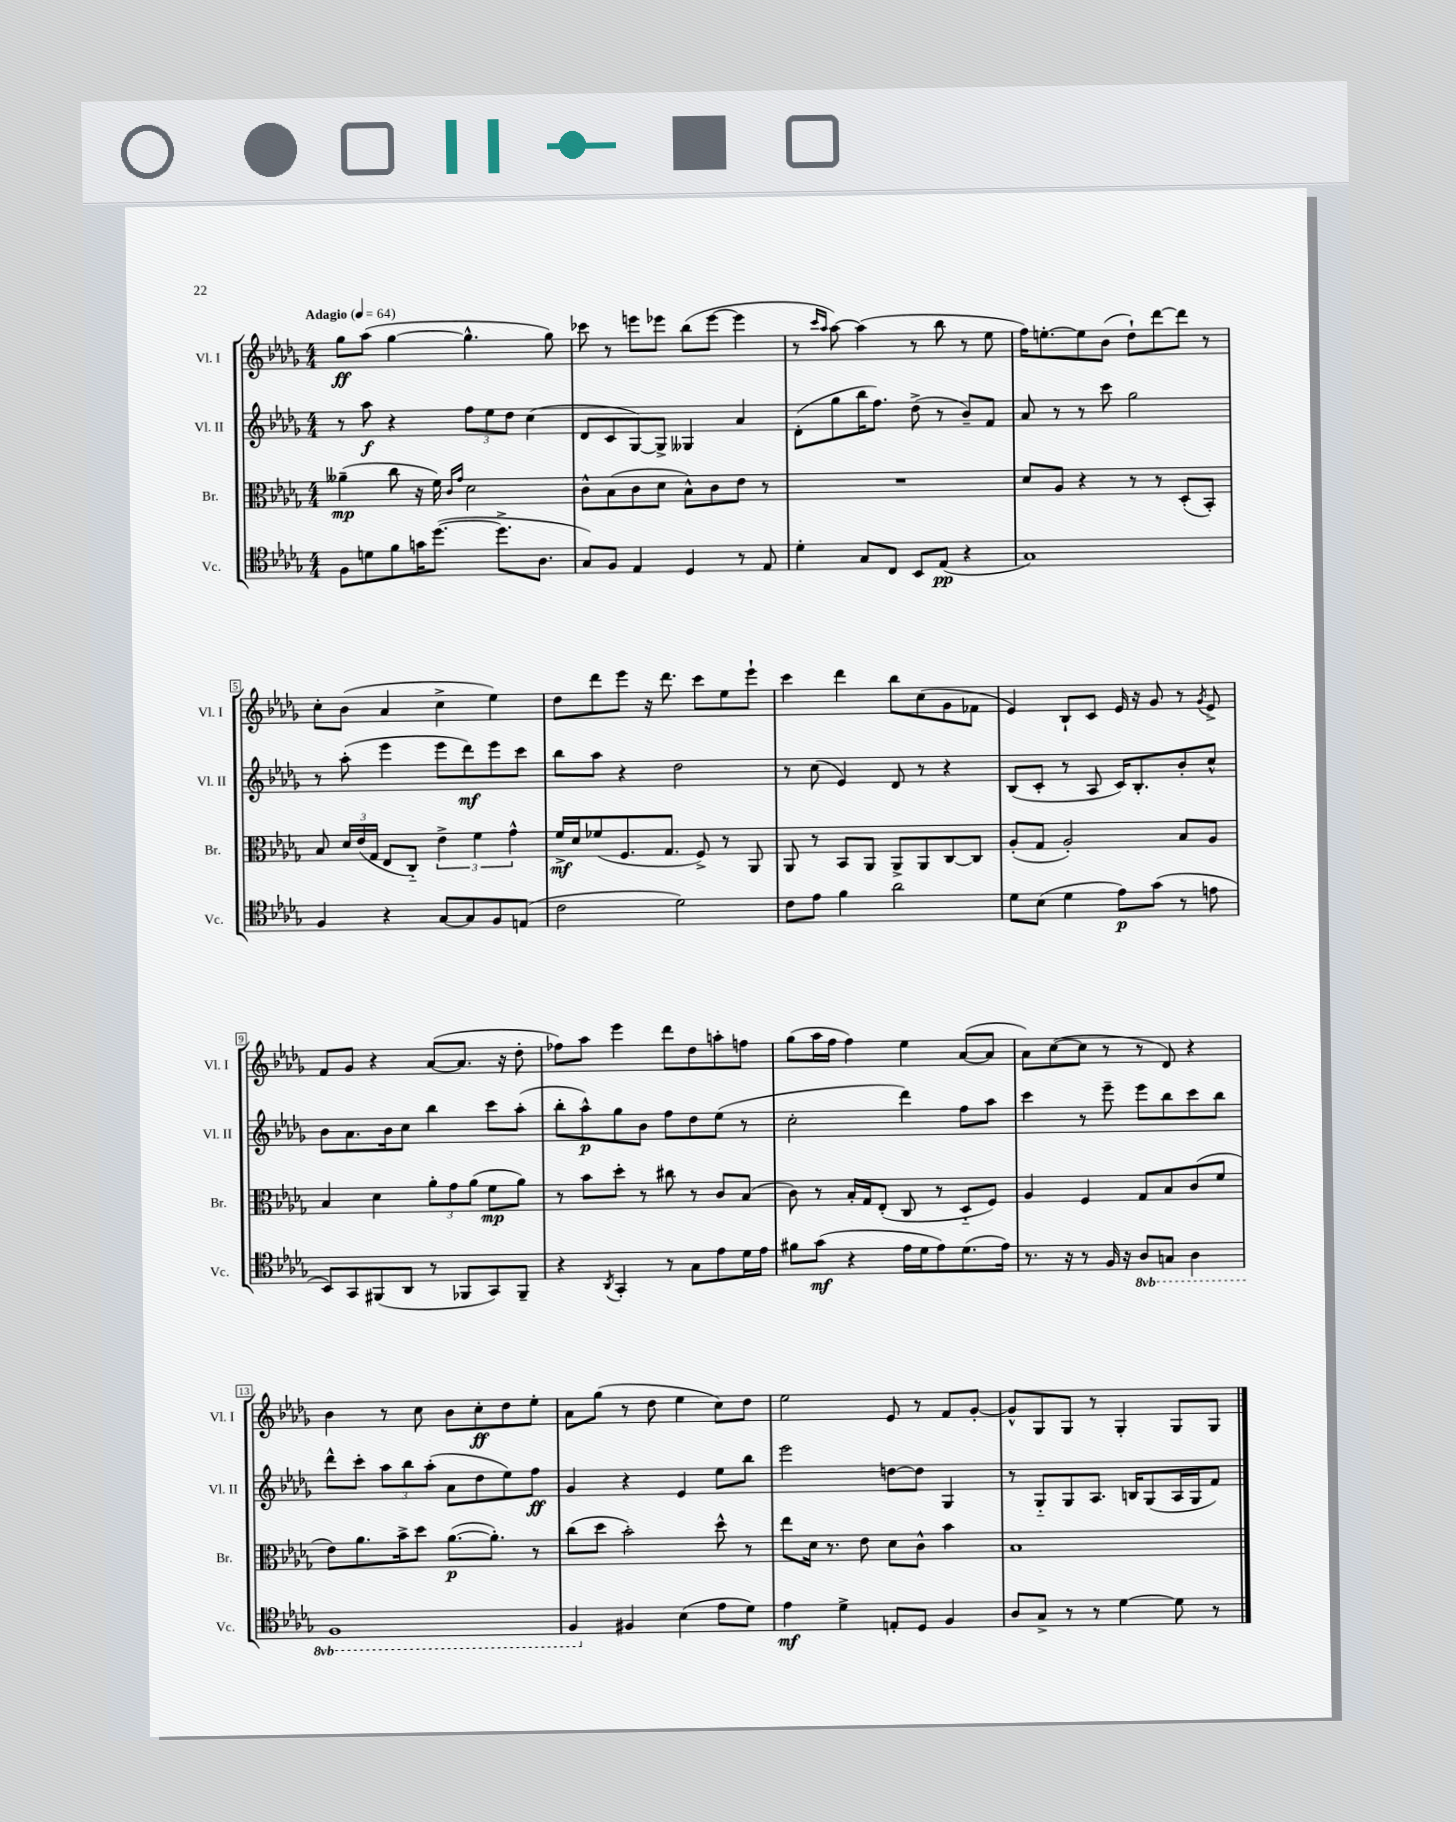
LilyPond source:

<<
\new StaffGroup <<
\new Staff = "s0" \with { instrumentName = "Vl. I" shortInstrumentName = "Vl. I" } {
    \clef treble \key des \major \numericTimeSignature \time 4/4 \tempo "Adagio" 4 = 64
    \autoBeamOff ges''8[\ff aes''8]( ges''4~ ges''4.-^ ges''8) |
    ces'''8 r8 e'''8[ ees'''8] bes''8[( ees'''8]~ ees'''4 |
    r8 \grace { c'''16[ aes''16] } aes''8~) aes''4( r8 bes''8 r8 ees''8 |
    f''16[) e''8.~-. e''8 bes'8]( des''8[-!) des'''8~ des'''8] r8 |
    c''8[-. bes'8]( aes'4 c''4-> ees''4) |
    des''8[ des'''8 ees'''8] r16 des'''8. c'''8[ ees''8 ees'''8]-! |
    c'''4 des'''4 bes''8[ c''8( ges'8 fes'8] |
    ees'4) bes8[-! c'8] ees'16 r16 ges'8 r8 \acciaccatura { ges'8 } ees'8-> |
    f'8[ ges'8] r4 aes'8[~( aes'8.] r16 des''8-. |
    fes''8[) aes''8] ees'''4 des'''8[ des''8 a''8-. f''8] |
    ges''8[( aes''16 f''16] f''4) ees''4 aes'8[~( aes'8] |
    aes'8[) c''8~( c''8] r8 r8 des'8) r4 |
    bes'4 r8 c''8 bes'8[ c''8-.\ff des''8 ees''8]-. |
    aes'8[ ges''8]( r8 des''8 ees''4 c''8[) des''8] |
    ees''2 ees'8 r8 f'8[ ges'8]~-. |
    ges'8[-^ ges8 ges8] r8 ges4-. ges8[ ges8] \bar "|." |
}
\new Staff = "s1" \with { instrumentName = "Vl. II" shortInstrumentName = "Vl. II" } {
    \clef treble \key des \major \numericTimeSignature \time 4/4
    \autoBeamOff r8 aes''8\f r4 \tuplet 3/2 { f''8[ ees''8 des''8] } c''4( |
    des'8[ c'8 ges8~) ges8]-> geses4 aes'4 |
    des'8[-.( ges''8 bes''16 f''8.]) des''8->( r8 bes'8[--) f'8] |
    aes'8 r8 r8 c'''8 ges''2 |
    r8 aes''8-.( ees'''4 ees'''8[ des'''8\mf) ees'''8 c'''8] |
    bes''8[ aes''8] r4 des''2 |
    r8 c''8( ees'4) des'8 r8 r4 |
    bes8[( c'8]-. r8 aes8 c'16[) bes8.-. bes'8-. c''8]-^ |
    bes'8[ aes'8. bes'16 c''8] bes''4 c'''8[ aes''8]-.( |
    bes''8[-. aes''8-^\p) ges''8 bes'8] f''8[ des''8 ees''8]( r8 |
    c''2-. des'''4) f''8[ aes''8] |
    c'''4 r8 ees'''8-- ees'''8[ bes''8 c'''8 bes''8] |
    des'''8[-^ c'''8]-. \tuplet 3/2 { aes''8[ bes''8 aes''8]-.( } aes'8[ des''8 ees''8) f''8]\ff |
    ges'4 r4 ees'4 ees''8[ bes''8] |
    ees'''2 d''8[~ d''8] ges4 |
    r8 ges8[-_ ges8 aes8.] b16[ ges8( aes16 ges16 f'8]) \bar "|." |
}
\new Staff = "s2" \with { instrumentName = "Br." shortInstrumentName = "Br." } {
    \clef alto \key des \major \numericTimeSignature \time 4/4
    \autoBeamOff aeses'4--\mp( c''8 r16 f'16) \grace { c'16[ ges'16] } des'2 |
    c'8[-^ bes8( c'8 des'8] bes8[-^) c'8 ees'8] r8 |
    R1 |
    des'8[ aes8] r4 r8 r8 des8[-.( bes,8]-.) |
    bes8 \tuplet 3/2 { des'16[ ees'16( ges16] } ees8[ c8]-_) \tuplet 3/2 { ees'4-> f'4 ges'4-^ } |
    f'16[->\mf des'16 fes'8( f8. ges8.] f8->) r8 aes,8 |
    aes,8 r8 bes,8[ aes,8] aes,8[-> aes,8 c8~ c8] |
    aes8[-.( ges8] aes2-.) bes8[ aes8] |
    bes4 des'4 \tuplet 3/2 { aes'8[-. ges'8 aes'8]( } f'8[\mp aes'8]) |
    r8 bes'8[ des''8]-. r8 cis''8 r8 c'8[ bes8]( |
    c'8) r8 bes16[-. ges16 ees8]-.( c8 r8 des8[-_ f8]) |
    aes4 f4 ges8[ bes8 c'8( f'8] |
    ees'8[) aes'8. bes'16-> des''8] aes'8.[~\p( aes'8.]-.) r8 |
    c''8[( des''8] bes'2-.) des''8-^ r8 |
    ees''8[ des'16] r8. ees'8 des'8[ c'8]-^ bes'4 |
    bes1 \bar "|." |
}
\new Staff = "s3" \with { instrumentName = "Vc." shortInstrumentName = "Vc." } {
    \clef tenor \key des \major \numericTimeSignature \time 4/4 \set Staff.ottavationMarkups = #ottavation-simple-ordinals
    \autoBeamOff f8[ d'8 f'8 g'16 des''8.]~( des''8.[-> aes8.] |
    ges8[) f8] ees4 des4 r8 ees8 |
    des'4-. ges8[ c8] bes,8[ ees8]\pp( r4 |
    ges1) |
    f4 r4 ges8[~ ges8 f8 e8]( |
    c'2 des'2) |
    c'8[ ees'8] f'4 aes'2 |
    des'8[ bes8]( des'4 ees'8[\p) ges'8]( r8 e'8 |
    bes,8[) ges,8 fis,8( aes,8] r8 fes,8[ ges,8) fes,8]-- |
    r4 \acciaccatura { aes,8 } ges,4-. r8 ges8[ ees'8 des'16 ees'16] |
    fis'8[ ges'8]\mf( r4 ees'16[ des'16 ees'8) des'8.( ees'16]) |
    r8. r16 r8 f16 r16 \ottava #-1 aes,8[ g,8] aes,4 |
    f,1 |
    f,4 \ottava #0 fis4 bes4( ees'8[ des'8]) |
    ees'4\mf des'4-> e8[-. des8] f4 |
    aes8[ ges8]-> r8 r8 des'4~ des'8 r8 \bar "|." |
}
>>
>>
\layout { \context { \Score \override BarNumber.stencil = #(make-stencil-boxer 0.1 0.3 ly:text-interface::print) } }
